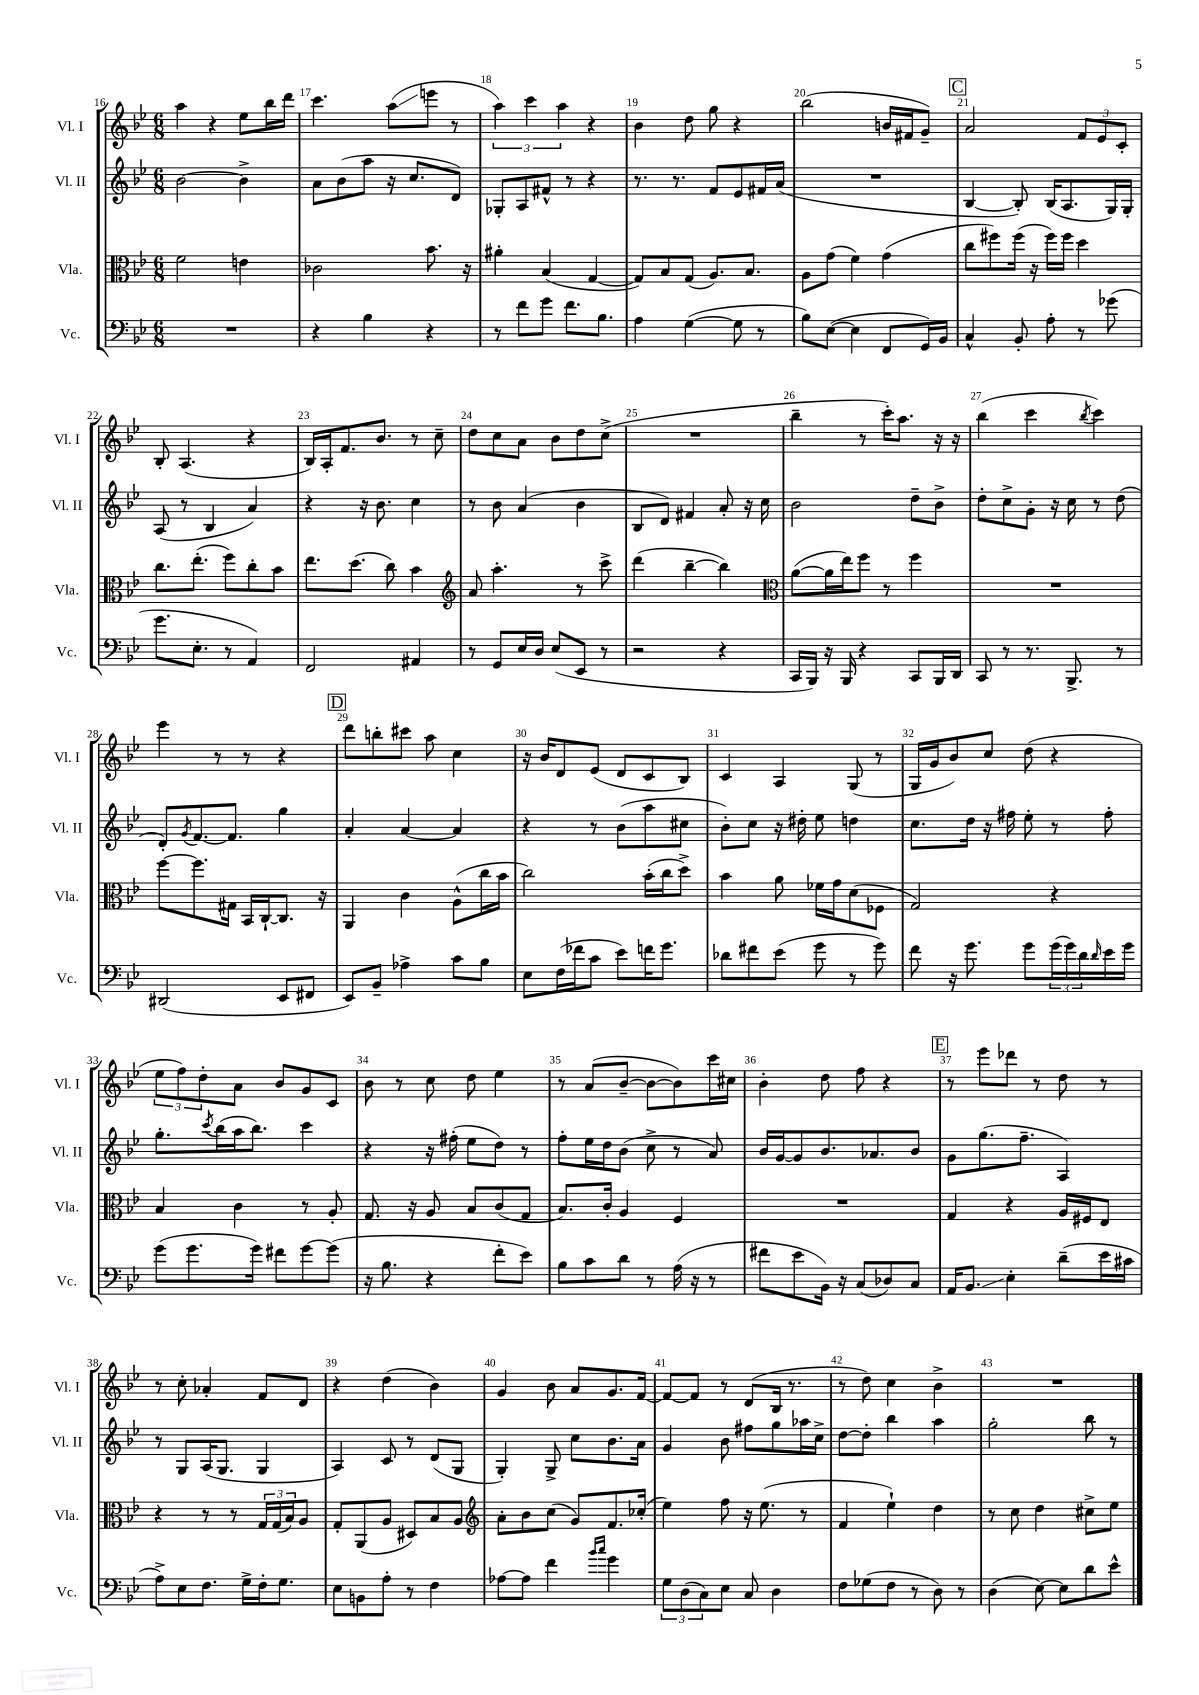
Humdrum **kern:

**kern	**kern	**kern	**kern
*staff4	*staff3	*staff2	*staff1
*clefF4	*clefC3	*clefG2	*clefG2
*k[b-e-]	*k[b-e-]	*k[b-e-]	*k[b-e-]
*M6/8	*M6/8	*M6/8	*M6/8
2.r	2f\	[2b-\	4aa\
.	.	.	4r
.	4e\	4b-^\]	8ee-\L
.	.	.	16bb-\L
.	.	.	16ddd\JJ
=	=	=	=
4r	2c-\	8a\L	4.ccc\
.	.	(8b-\	.
4B-\	.	8aa\J	.
.	.	16r	(8aa\L
.	.	8.cc/L	.
4r	8.b-\	.	8eee\J
.	.	8d/J)	8r
.	16r	.	.
=	=	=	=
8r	4a#'\	8G-'/L	6aa\)
8f\L	.	8A/	.
.	.	.	6ccc\
8g\J	(4B-/	8f#^^/J	.
.	.	.	6aa\
8.f\L	.	8r	.
.	[4G/	4r	4r
8.B-\J	.	.	.
=	=	=	=
4A\	8G/]L)	8.r	4b-\
.	8B-/	.	.
.	.	8.r	.
([4G\	(8G/J	.	8dd\
.	8.A/L)	8f/L	8gg\
8G\]	.	8e-/	4r
.	8.B-/J	.	.
8r	.	16f#/L	.
.	.	(16a/JJ	.
=	=	=	=
8B-\L)	8A\L	2.r	(2bb-\
([8E-\J	(8g\J	.	.
4E-\]	4f\)	.	.
8FF/L	(4g\	.	16b/LL
.	.	.	16f#/J
16GG/L)	.	.	8g~/J)
16BB-/JJ	.	.	.
=	=	=	=
4C^^/	8cc\L	[4B-/	2a/
.	8ff#\)	.	.
8BB-'/	(16ff#\Jk	8B-'/])	.
.	16r	.	.
8A'\	16ff#\LL)	(16B-/LK	.
.	16ff#\JJ	8.A/	.
8r	4dd\	.	12f/L
.	.	.	12e-/
(8g-\	.	16G/L)	.
.	.	.	12c'/J
.	.	16G'/JJ	.
=	=	=	=
8.g\L	8.cc\L	(8A/	8B-'/
.	.	8r	(4.A/
8.E-'\J	(8.ee-'\J	.	.
.	.	4B-/	.
8r	8ff\L)	.	.
4AA/)	8cc'\	4a/)	4r
.	8b-\J	.	.
=	=	=	=
2FF/	8.ee-\L	4r	16B-/LL)
.	.	.	16A'/J
.	.	.	8.f/
.	(8.dd\J	.	.
.	.	16r	.
.	.	8.b-\	8.b-/J
.	8cc\)	.	.
4AA#/	4b-\	4cc\	8r
.	.	.	8cc~\
=	=	=	=
*	*clefG2	*	*
8r	8a/	8r	8dd\L
8GG/L	4.aa'\	8b-\	8cc\
16E-/L	.	(4a/	8a\J
16D/JJ	.	.	.
(8E-/L	.	.	8b-\L
8EE-/J	8r	4b-\	8dd\
8r	8ccc^\	.	(8cc^\J
=	=	=	=
2r	(4ddd\	8B-/L	2.r
.	.	8d/J)	.
.	[4bb-~\	4f#/	.
4r	4bb-\])	8a'/	.
.	.	16r	.
.	.	16cc\	.
=	=	=	=
*	*clefC3	*	*
16CC/LL	([8a\L	2b-\	4bb-~\
16BBB-/JJ)	.	.	.
16r	16a\]L	.	.
16BBB-/	16ee-\J)	.	.
4r	8ff\J	.	8r
.	8r	.	16ccc'\LK)
.	.	.	8.aa\J
8CC/L	4ff\	8dd~\L	.
16BBB-/L	.	8b-^\J	16r
16DD/JJ	.	.	16r
=	=	=	=
8CC/	2.r	8dd'\L	(4bb-\
8r	.	8cc^\	.
8.r	.	8g'\J	4ccc\
.	.	16r	.
8.BBB-^/	.	16cc\	.
.	.	.	8qbb-/
.	.	8r	4ccc\)
8r	.	(8dd\	.
=	=	=	=
(2DD#/	[8ff\L	8d'/L)	4eee-\
.	.	8qg/	.
.	8.ff\]	[8.f/	.
.	.	.	8r
.	16G#\Jk	8.f/]J	.
.	16BB-/LL	.	8r
.	[16C`/J	.	.
8EE-/L	8.C/]J	4gg\	4r
8FF#/J	.	.	.
.	16r	.	.
=	=	=	=
8EE-/L)	4AA/	4a'/	8ddd\L
8BB-~/J	.	.	8bb'\
4A-^\	4c\	[4a/	8ccc#\J
.	.	.	8aa\
8c\L	(8A^^\L	4a/]	4cc\
8B-\J	16cc\L	.	.
.	16b-\JJ	.	.
=	=	=	=
8E-\L	2cc\)	4r	16r
.	.	.	16b-/LK
(16F\L	.	.	8d/
16f-\J	.	.	.
8c\J	.	8r	(8e-/J
8e-\L)	.	(8b-\L	8d/L
16f\K	(16b-'\LL	8aa\	8c/
8.g\J	16cc\J	.	.
.	8dd^\J)	8cc#\J	8B-/J)
=	=	=	=
8d-\L	4b-\	8b-'\L)	4c/
8f#\	.	8cc\J	.
(8e-\J	8a\	16r	4A/
.	.	16dd#'\	.
8g\	16f-\LL	8ee-\	.
.	16g\J	.	.
8r	(8d\	4dd\	(8G/
8g\)	8F-\J	.	8r
=	=	=	=
8f\	2G/)	8.cc\L	16G/LL
.	.	.	16g/J
16r	.	.	8b-/)
8.g\	.	16dd\Jk	.
.	.	16r	8cc/J
.	.	16ff#\	.
8g\L	.	8ee-'\	(8dd\
(24g\L	4r	8r	4r
24g\)	.	.	.
24d\	.	.	.
16qqd/	.	.	.
16e-\	.	8ff#'\	.
16g\JJ	.	.	.
=	=	=	=
(8g\L	4B-/	8.gg'\L	12ee-\L
.	.	.	12ff\)
8.g\	.	.	.
.	.	.	12dd'\
.	.	8qccc/	.
.	.	(16bb-\L	.
.	4c\	16aa\J	8a\J
16g\Jk)	.	8.bb-\J)	.
8f#\L	.	.	8b-/L
[8g\	8r	4ccc\	8g/
(8g\]J	8A'/	.	8c/J
=	=	=	=
16r	8.G/	4r	8b-\
8.B-\	.	.	.
.	.	.	8r
.	16r	.	.
4r	8A/	16r	8cc\
.	.	(16ff#'\	.
.	8B-/L	8ee-\L	8dd\
8f'\L	(8c/	8dd\J)	4ee-\
8e-\J)	8G/J	8r	.
=	=	=	=
8B-\L	8.B-/L)	8ff'\L	8r
8c\	.	16ee-\L	(8a/L
.	16c'/Jk	16dd\J	.
8d\J	4A/	(8b-\J	[8b-~/J
8r	.	8cc^\	8b-\_L
(16A\	4F/	8r	8b-\])
16r	.	.	.
8r	.	8a/)	16ccc\L
.	.	.	16cc#\JJ
=	=	=	=
8f#\L	2.r	16b-/LL	4b-'\
.	.	[16g/J	.
8e-\	.	8g/]	.
16BB-\Jk)	.	8.b-/	8dd\
16r	.	.	.
(8C/L	.	.	8ff\
.	.	8.a-/	.
8D-/)	.	.	4r
8C/J	.	8b-/J	.
=	=	=	=
16AA/LK	4G/	8g\L	8r
8.BB-/J	.	.	.
.	.	(8.gg\	8eee-\L
4E-'\	4r	.	8ddd-\J
.	.	8.ff~\J	.
.	.	.	8r
(8d~\L	16A/LL	4A/)	8dd\
.	16F#/J	.	.
16e-\L	8E-/J	.	8r
16c#\JJ	.	.	.
=	=	=	=
8A^\L)	4r	8r	8r
8E-\	.	8G/L	8cc'\
8.F\J	8r	(16A/K	4a-'/
.	.	8.G/J	.
.	8r	.	.
16G^\LL	.	.	.
16F'\J	24G/LL	4G/	8f/L
.	(24G/	.	.
8.G\J	.	.	.
.	24B-/J)	.	.
.	8A/J	.	8d/J
=	=	=	=
8E-\L	8G'/L	4A/)	4r
8BB\	(8AA/	.	.
8A'\J	8A/J	8c/	(4dd\
8r	8D#/L)	8r	.
4F\	8B-/	(8d/L	4b-\)
.	8A/J	8G/J	.
=	=	=	=
*	*clefG2	*	*
[8A-\L	8a'\L	4G'/)	4g/
8A-\]J	8b-\	.	.
4f\	(8cc\J	8G^/	8b-\
.	8g/L)	8cc\L	8a/L
16qqb-/LL	.	.	.
16qqcc/JJ	.	.	.
4g\	8.f/	8.b-\	8.g/
.	(16cc-'/Jk	16a\Jk	[16f/Jk
=	=	=	=
12G\L	4ee-\)	4g/	8f/_L
(12D\	.	.	.
.	.	.	8f/]J
12C\)	.	.	.
8E-\J	8ff\	8b-\	8r
8C/	16r	8ff#\L	(8d/L
.	(8.ee-\	.	.
4D\	.	8gg\	16B-/Jk
.	.	.	8.r
.	8r	16aa-\L	.
.	.	16cc^\JJ	.
=	=	=	=
8F\L	4f/	[8dd\L	8r
(8G-\	.	8dd'\]J	8dd\)
8F\J	4ee-`\)	4bb-\	4cc\
8r	.	.	.
8D\)	4dd\	4aa\	4b-^\
8r	.	.	.
=	=	=	=
(4D\	8r	2gg'\	2.r
.	8cc\	.	.
[8E-\)	4dd\	.	.
8E-\]L	.	.	.
8d\	8cc#^\L	8bb-\	.
8e-^^\J	8ee-\J	8r	.
==	==	==	==
*-	*-	*-	*-
